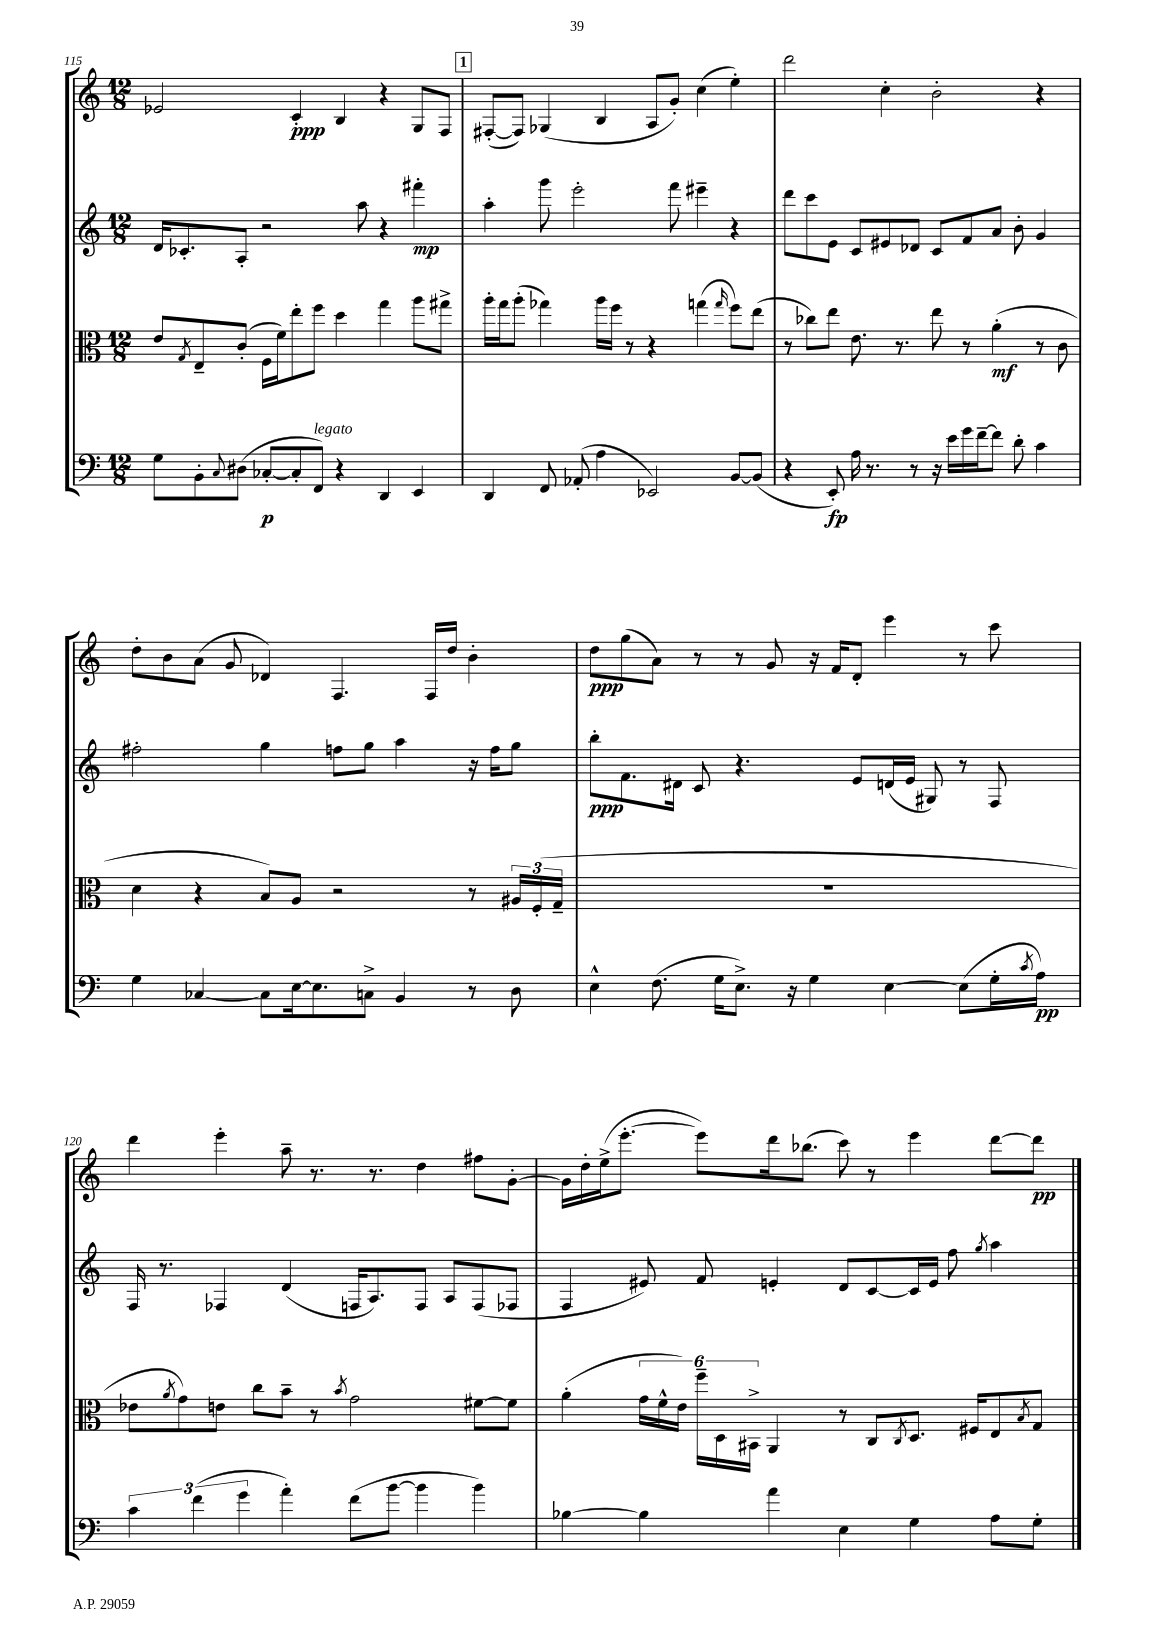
<<
\new StaffGroup <<
\new Staff = "s0" {
    \clef treble \key c \major \numericTimeSignature \time 12/8
    ees'2 c'4-.\ppp b4 r4 g8 f8 |
    \mark \markup { \box "1" } fis8~-.( fis8) ges4( b4 a8 g'8-.) c''4( e''4-.) |
    d'''2 c''4-. b'2-. r4 |
    d''8-. b'8 a'8( g'8 des'4) f4. f16 d''16 b'4-. |
    d''8\ppp g''8( a'8) r8 r8 g'8 r16 f'16 d'8-. e'''4 r8 c'''8 |
    d'''4 e'''4-. a''8-- r8. r8. d''4 fis''8 g'8~-. |
    g'16 d''16-. e''16->( e'''8.~-. e'''8) d'''16 bes''8.( c'''8) r8 e'''4 d'''8~ d'''8\pp \bar "|." |
}
\new Staff = "s1" {
    \clef treble \key c \major \numericTimeSignature \time 12/8
    d'16 ces'8.-. a8-. r2 a''8 r4 fis'''4-.\mp |
    \mark \markup { \box "1" } a''4-. g'''8 e'''2-. f'''8 eis'''4-- r4 |
    d'''8 c'''8 e'8 c'8 eis'8 des'8 c'8 f'8 a'8 b'8-. g'4 |
    fis''2-. g''4 f''8 g''8 a''4 r16 f''16 g''8 |
    b''8-.\ppp f'8. dis'16 c'8 r4. e'8 d'16( e'16 gis8) r8 f8 |
    f16 r8. fes4 d'4( f16 a8.) f8 a8 f8( fes8 |
    f4 eis'8) f'8 e'4-. d'8 c'8~ c'16 e'16 f''8 \acciaccatura { g''8 } a''4 \bar "|." |
}
\new Staff = "s2" {
    \clef alto \key c \major \numericTimeSignature \time 12/8
    e'8 \acciaccatura { g8 } e8-- c'8-.( f16 f'16) e''8-. f''8 d''4 g''4 a''8 gis''8-> |
    \mark \markup { \box "1" } a''16-. g''16 a''8-.( ges''4) a''16 f''16 r8 r4 g''4( \grace { g''16 } f''8) e''8( |
    r8 ces''8) e''8 e'8. r8. e''8 r8 a'4-.\mf( r8 c'8 |
    d'4 r4 b8) a8 r2 r8 \tuplet 3/2 { ais16 f16-.( g16-- } |
    R1. |
    ees'8 \acciaccatura { a'8 } g'8) e'8 c''8 b'8-- r8 \acciaccatura { b'8 } g'2 fis'8~ fis'8 |
    a'4-.( \tuplet 6/4 { g'16 f'16-^ e'16) f''16-- d16 bis,16-> } a,4 r8 c8 \acciaccatura { c8 } d8. fis16 e8 \acciaccatura { b8 } g8 \bar "|." |
}
\new Staff = "s3" {
    \clef bass \key c \major \numericTimeSignature \time 12/8
    g8 b,8-. \appoggiatura { c8 } dis8( ces8~-.\p ces8-. f,8^\markup { \italic "legato" }) r4 d,4 e,4 |
    \mark \markup { \box "1" } d,4 f,8 aes,8-.( a4 ees,2) b,8~ b,8( |
    r4 e,8-.\fp) a16 r8. r8 r16 e'16 g'16 f'16~-- f'8 d'8-. c'4 |
    g4 ces4~ ces8 e16~ e8. c8-> b,4 r8 d8 |
    e4-^ f8.( g16 e8.->) r16 g4 e4~ e8( g16-. \acciaccatura { c'8 } a16\pp) |
    \tuplet 3/2 { c'4 f'4( g'4 } a'4-.) f'8( b'8~ b'4 b'4) |
    bes4~ bes4 a'4 e4 g4 a8 g8-. \bar "|." |
}
>>
>>
\layout { \context { \Score currentBarNumber = #115 \override BarNumber.break-visibility = ##(#f #t #t) barNumberVisibility = #(every-nth-bar-number-visible 5) } }
